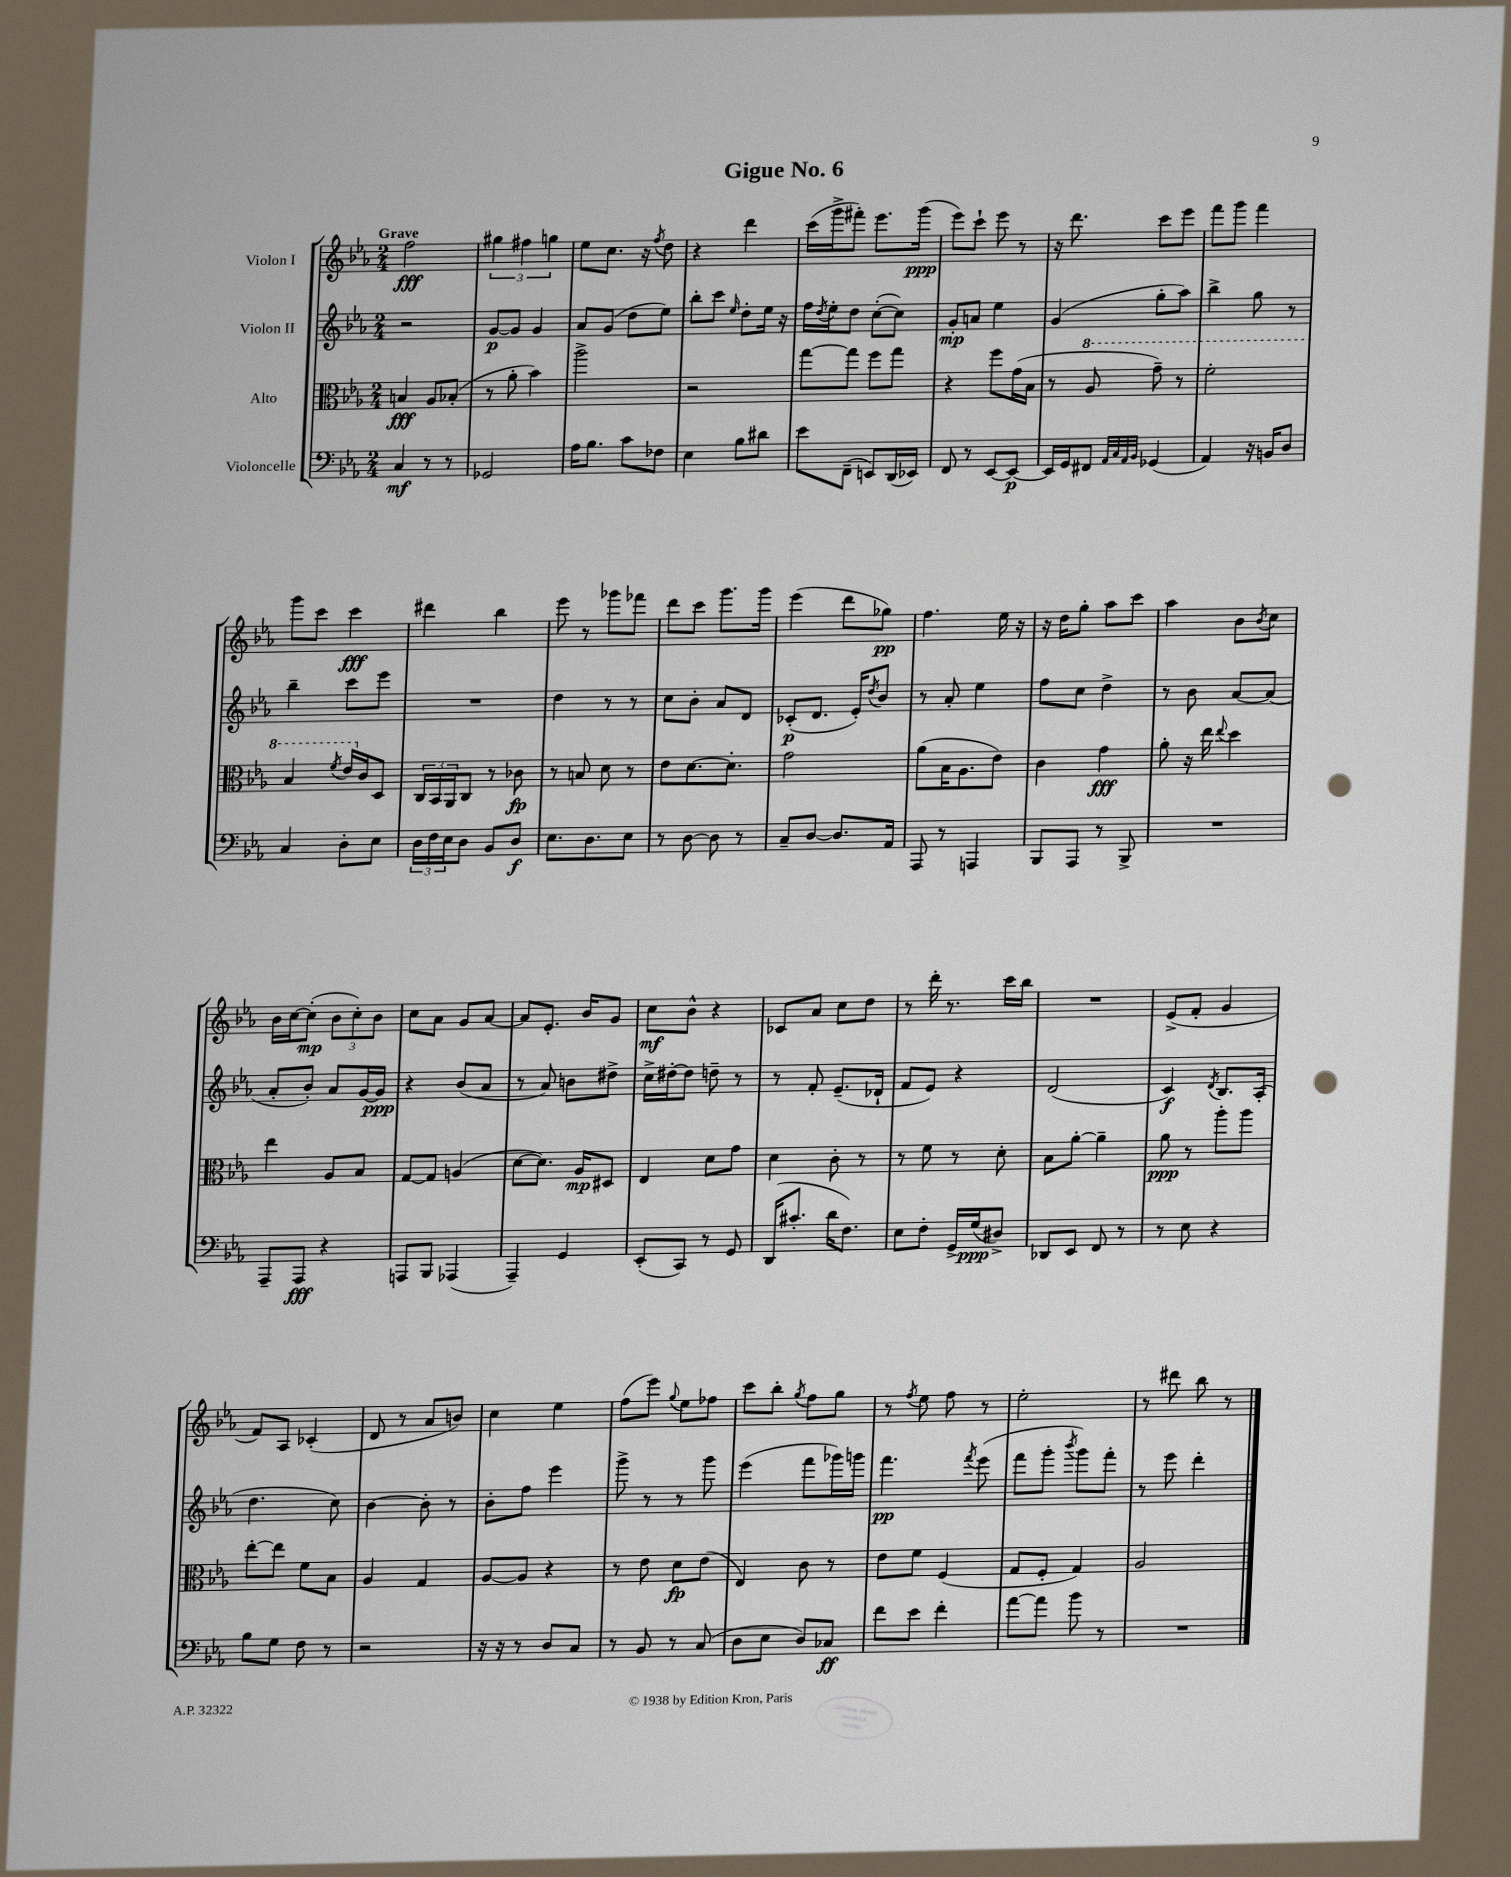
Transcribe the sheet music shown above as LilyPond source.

\header { title = "Gigue No. 6" }
<<
\new StaffGroup <<
\new Staff = "s0" \with { instrumentName = "Violon I" } {
    \clef treble \key ees \major \numericTimeSignature \time 2/4 \tempo "Grave"
    f''2\fff |
    \tuplet 3/2 { gis''4 fis''4 g''4 } |
    ees''8 c''8. r16 \acciaccatura { f''8 } d''8 |
    r4 d'''4 |
    c'''16( g'''16-> fis'''8-.) ees'''8. g'''16\ppp( |
    ees'''8) c'''8-! ees'''8 r8 |
    r16 d'''8. c'''8 ees'''8 |
    f'''8 g'''8 f'''4 |
    g'''8 c'''8 c'''4\fff |
    dis'''4 bes''4 |
    ees'''8 r8 ges'''8 fes'''8 |
    d'''8 c'''8 g'''8. g'''16 |
    ees'''4( d'''8 ges''8\pp) |
    f''4. ees''16 r16 |
    r16 d''16 g''8-. aes''8 c'''8 |
    aes''4 bes'8 \acciaccatura { bes'8 } c''8 |
    bes'16 c''16~ c''8-.\mp( \tuplet 3/2 { bes'8 c''8-.) bes'8 } |
    c''8 aes'8 g'8 aes'8~ |
    aes'8 ees'8.-. bes'16 g'8 |
    c''8\mf bes'8-^ r4 |
    ces'8 aes'8 c''8 d''8 |
    r8 d'''16-. r8. c'''16 bes''16 |
    R2 |
    ees'8->( f'8-. g'4 |
    f'8) aes8 ces'4-.( |
    d'8 r8 aes'8 b'8) |
    c''4 ees''4 |
    f''8( ees'''8) \appoggiatura { g''8 } ees''8 fes''8 |
    c'''8 bes''8-. \acciaccatura { g''8 } f''8 g''8 |
    r8 \acciaccatura { f''8 } ees''8 f''8 r8 |
    ees''2-. |
    r8 dis'''8 bes''8 r8 \bar "|." |
}
\new Staff = "s1" \with { instrumentName = "Violon II" } {
    \clef treble \key ees \major \numericTimeSignature \time 2/4
    r2 |
    g'8~\p g'8 g'4 |
    aes'8 g'8( d''8 ees''8) |
    bes''8-. c'''8 \grace { ees''16 } d''8-. ees''16 r16 |
    f''16 \acciaccatura { d''8 } ees''16-. d''8 c''8~-.( c''8) |
    g'8-.\mp a'8 ees''4 |
    g'4( g''8-. aes''8) |
    bes''4-> g''8 r8 |
    bes''4-- c'''8 ees'''8 |
    R2 |
    d''4 r8 r8 |
    c''8 bes'8-. aes'8 d'8 |
    ces'8-.\p( d'8. ees'16-.) \acciaccatura { d''8 } bes'8 |
    r8 aes'8-. ees''4 |
    f''8 c''8 d''4-> |
    r8 bes'8 aes'8~ aes'8( |
    aes'8-. bes'8-.) aes'8 g'16~ g'16\ppp |
    r4 bes'8( aes'8 |
    r8 aes'8) b'8 dis''8-> |
    c''16-> dis''16~-. dis''8 d''8-- r8 |
    r8 f'8-. ees'8.--( des'16-! |
    f'8 ees'8) r4 |
    d'2( |
    c'4\f) \acciaccatura { d'8 } bes8. aes16-.( |
    d''4. c''8) |
    bes'4~ bes'8-. r8 |
    bes'8-. f''8 ees'''4 |
    g'''8-> r8 r8 g'''8 |
    ees'''4( f'''8 ges'''16) g'''16 |
    f'''4.\pp \acciaccatura { f'''8 } ees'''8( |
    f'''8 g'''8-. \acciaccatura { bes'''8 } g'''8) f'''8-. |
    r8 ees'''8 d'''4-. \bar "|." |
}
\new Staff = "s2" \with { instrumentName = "Alto" } {
    \clef alto \key ees \major \numericTimeSignature \time 2/4
    b4\fff aes8 bes8-.( |
    r8 aes'8-. bes'4) |
    aes''2-> |
    r2 |
    g''8~ g''8 f''8 g''8 |
    r4 f''8 g'16( bes16 |
    r8 \ottava #1 aes'8 g''8--) r8 |
    f''2-. |
    bes'4 \acciaccatura { f''8 } ees''16 \ottava #0 c'16 d8 |
    \tuplet 3/2 { c16 bes,16 aes,16 } c8 r8 ces'8\fp |
    r8 b8 d'8 r8 |
    ees'8 d'8.~ d'8.-. |
    g'2 |
    aes'8( bes16 aes8. ees'8) |
    c'4 g'4\fff |
    aes'8-. r16 ees''16 \appoggiatura { ees''8 } d''4 |
    ees''4 aes8 bes8 |
    g8~ g8 a4( |
    d'8~ d'8.) aes16\mp dis8 |
    ees4 d'8 g'8 |
    d'4 c'8-. r8 |
    r8 f'8 r8 d'8-. |
    bes8 aes'8~-. aes'4-- |
    aes'8\ppp r8 aes''8-. aes''8 |
    ees''8~-. ees''8 f'8 bes8 |
    aes4 g4 |
    aes8~ aes8 r4 |
    r8 ees'8 d'8\fp ees'8( |
    ees4) c'8 r8 |
    ees'8 f'8 f4( |
    g8 f8-. g4) |
    aes2 \bar "|." |
}
\new Staff = "s3" \with { instrumentName = "Violoncelle" } {
    \clef bass \key ees \major \numericTimeSignature \time 2/4
    c4\mf r8 r8 |
    ges,2 |
    aes16 bes8. c'8 fes8 |
    ees4 bes8 dis'8 |
    ees'8 f,8--( e,8) d,16( ees,16) |
    f,8 r8 ees,8~ ees,8~\p |
    ees,16 g,16 fis,8 \grace { aes,32 c32 aes,32 bes,32 } ges,4( |
    aes,4) r16 b,16 d8 |
    c4 d8-. ees8 |
    \tuplet 3/2 { d16 f16 ees16 } d8 bes,8 d8\f |
    ees8. d8. ees8 |
    r8 d8~ d8 r8 |
    c8-- d8~ d8. aes,16 |
    aes,,8 r8 a,,4 |
    bes,,8 aes,,8 r8 bes,,8-> |
    R2 |
    aes,,8-- aes,,8\fff r4 |
    a,,8 bes,,8 aes,,4( |
    aes,,4--) g,4 |
    ees,8-.( c,8) r8 g,8 |
    d,16( cis'8.-. d'16 f8.) |
    ees8 f8-. g,16-> g16\ppp( dis8->) |
    des,8 ees,8 f,8 r8 |
    r8 ees8 r4 |
    bes8 g8 f8 r8 |
    r2 |
    r16 r16 r8 d8 c8 |
    r8 bes,8 r8 c8( |
    d8 ees8 d8) ces8\ff |
    f'8 ees'8 f'4-. |
    aes'8~ aes'8 bes'8 r8 |
    R2 \bar "|." |
}
>>
>>
\layout { \context { \Score \remove "Bar_number_engraver" } }
